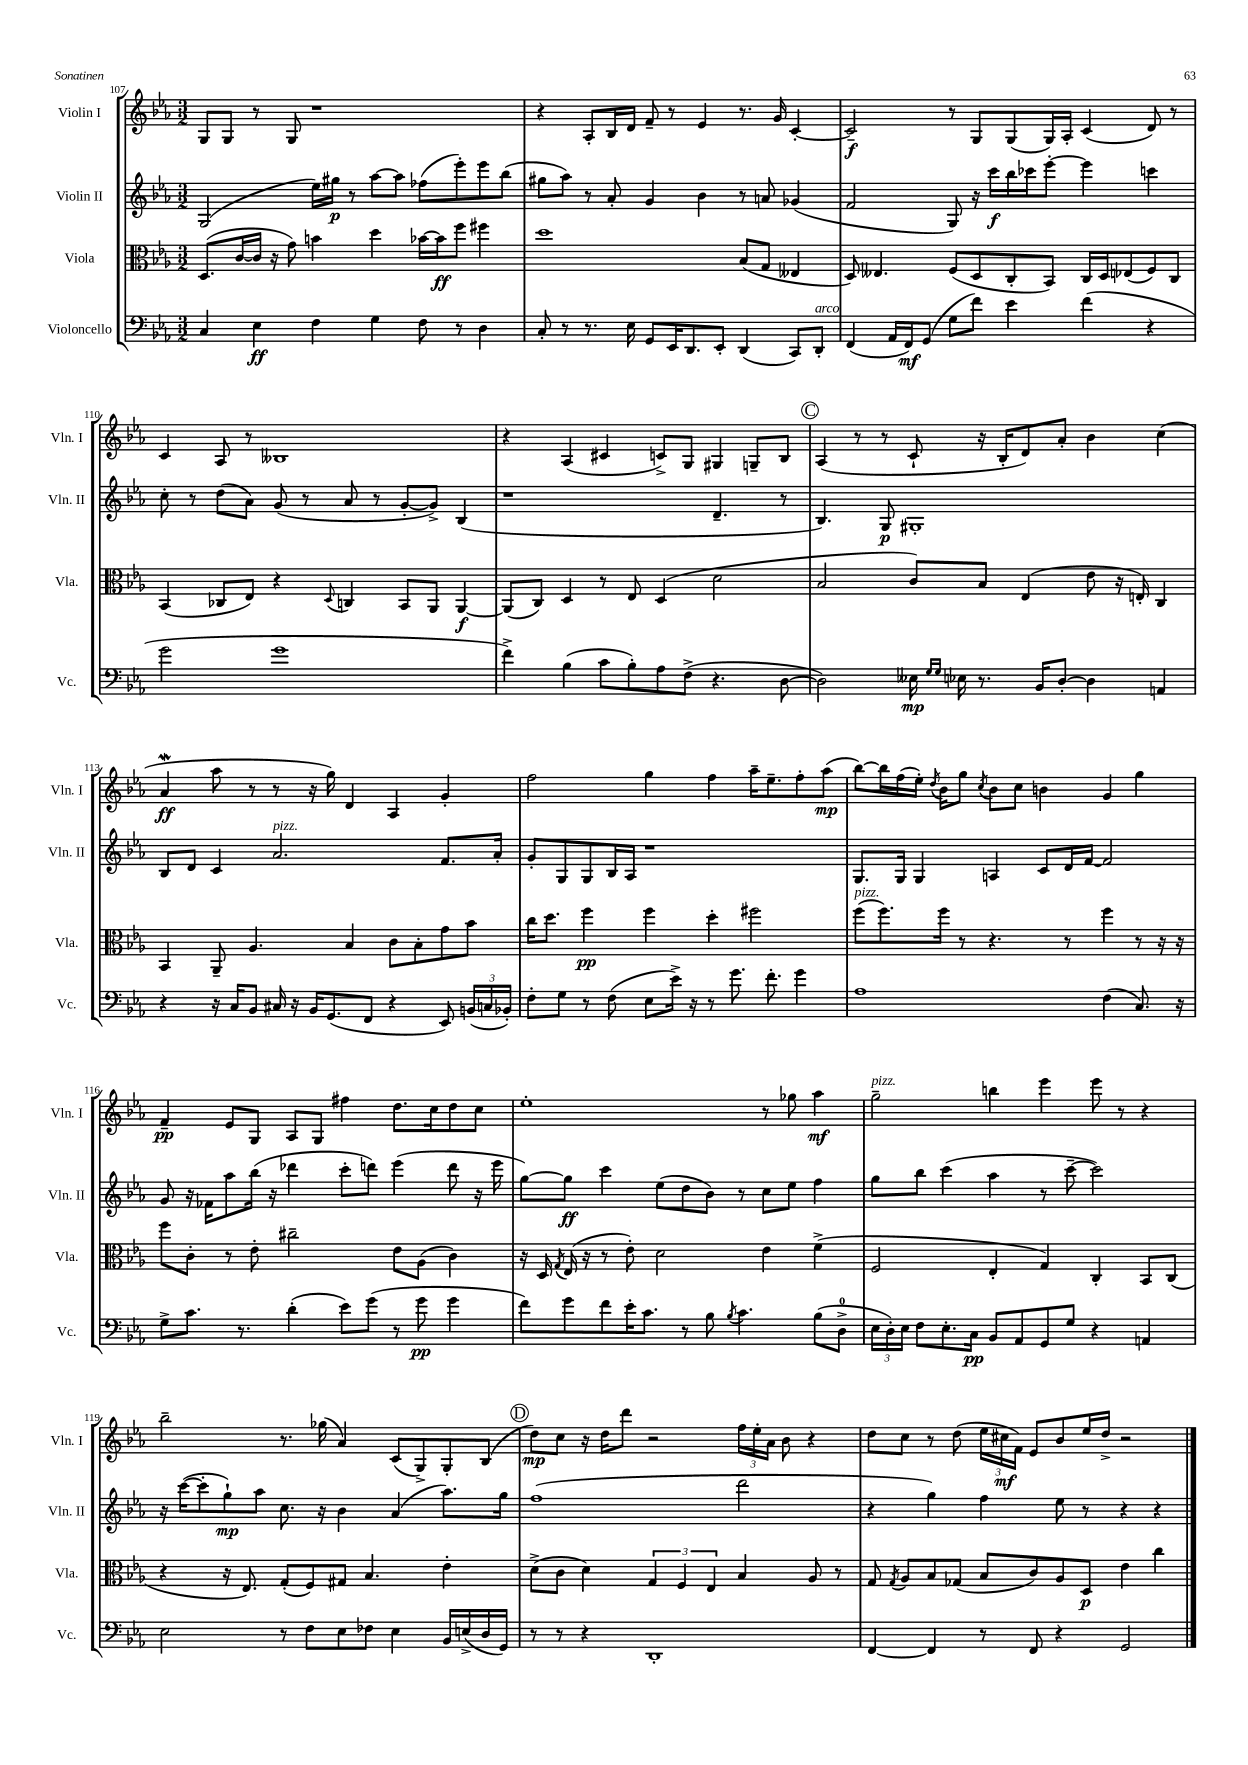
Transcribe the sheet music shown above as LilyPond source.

<<
\new StaffGroup <<
\new Staff = "s0" \with { instrumentName = "Violin I" shortInstrumentName = "Vln. I" } {
    \clef treble \key ees \major \numericTimeSignature \time 3/2
    \autoBeamOff g8[ g8] r8 g8 r1 |
    r4 aes8[-. bes16 d'16] f'8-- r8 ees'4 r8. g'16 c'4~-. |
    c'2--\f r8 g8[ g8( g16) aes16]-. c'4( d'8) r8 |
    c'4 aes8 r8 beses1 |
    r4 aes4( cis'4 c'8[->) g8] gis4 g8[-- bes8] |
    \mark \markup { \circle "C" } aes4( r8 r8 c'8-! r16 bes16[-. d'8) aes'8]-. bes'4 c''4( |
    aes'4\mordent\ff aes''8 r8 r8 r16 g''16) d'4 aes4 g'4-. |
    f''2 g''4 f''4 aes''16[-- ees''8.-- f''8-. aes''8]\mp( |
    bes''8[~) bes''16 f''16( ees''16]-.) \acciaccatura { d''8 } bes'16[ g''8] \acciaccatura { c''8 } bes'8[ c''8] b'4 g'4 g''4 |
    f'4--\pp ees'8[ g8] aes8[ g8] fis''4 d''8.[ c''16 d''8 c''8] |
    ees''1-. r8 ges''8 aes''4\mf |
    g''2--^\markup { \italic "pizz." } b''4 ees'''4 ees'''8 r8 r4 |
    bes''2-- r8. ges''16( aes'4) c'8[( g8->) g8-. bes8]( |
    \mark \markup { \circle "D" } d''8[\mp) c''8] r16 d''16[ d'''8] r2 \tuplet 3/2 { f''16[ ees''16-. aes'16] } bes'8 r4 |
    d''8[ c''8] r8 d''8( \tuplet 3/2 { ees''16[ cis''16\mf f'16]) } ees'8[ bes'8 ees''16 d''16]-> r2 \bar "|." |
}
\new Staff = "s1" \with { instrumentName = "Violin II" shortInstrumentName = "Vln. II" } {
    \clef treble \key ees \major \numericTimeSignature \time 3/2
    \autoBeamOff g2( ees''16[) gis''16]\p r8 aes''8[~ aes''8] fes''8[( ees'''8-.) ees'''8 bes''8]( |
    gis''8[ aes''8]) r8 aes'8-. g'4 bes'4 r8 a'8 ges'4( |
    f'2 g8) r16 c'''16[\f bes''16 ces'''16 ees'''8]~-. ees'''4 c'''4 |
    c''8-. r8 d''8[( aes'8]) g'8( r8 aes'8 r8 g'8[~-. g'8]->) bes4( |
    r1 d'4.-- r8 |
    \mark \markup { \circle "C" } bes4.) g8\p gis1-. |
    bes8[ d'8] c'4 aes'2.^\markup { \italic "pizz." } f'8.[ aes'16]-. |
    g'8[-. g8 g8 bes16 aes16] r1 |
    g8.[ g16] g4 a4 c'8[ d'16 f'16]~ f'2 |
    g'8 r16 fes'16[ aes''8 bes''16]( r16 des'''4 c'''8[-. d'''8]) ees'''4( d'''8 r16 ees'''16 |
    g''8[~) g''8]\ff c'''4 ees''8[( d''8 bes'8]) r8 c''8[ ees''8] f''4 |
    g''8[ bes''8] c'''4( aes''4 r8 c'''8~-- c'''2) |
    r16 c'''16[~( c'''8-. g''8-!\mp) aes''8] c''8. r16 bes'4 aes'4( aes''8.[) g''16] |
    \mark \markup { \circle "D" } f''1( d'''2 |
    r4 g''4) f''4 ees''8 r8 r4 r4 \bar "|." |
}
\new Staff = "s2" \with { instrumentName = "Viola" shortInstrumentName = "Vla." } {
    \clef alto \key ees \major \numericTimeSignature \time 3/2
    \autoBeamOff d8.[( c'16~ c'16] r16 g'8) b'4 d''4 bes'16[~ bes'16\ff f''8] fis''4 |
    d''1 bes8[( g8] eeses4 |
    d8) eeses4. f8[( d8 c8-. bes,8]) c16[ d16 ees8( f8) c8] |
    bes,4( ces8[ ees8]) r4 \appoggiatura { d8 } c4 bes,8[ aes,8] aes,4~\f |
    aes,8[( c8]) d4 r8 ees8 d4( d'2 |
    \mark \markup { \circle "C" } bes2 c'8[) bes8] ees4( ees'8 r16 e16-.) c4 |
    bes,4 aes,8-- aes4. bes4 c'8[ bes8-. g'8 bes'8] |
    c''16[ d''8.] f''4\pp f''4 d''4-. fis''2 |
    f''8[^\markup { \italic "pizz." }( f''8.) f''16] r8 r4. r8 f''4 r8 r16 r16 |
    f''8[ c'8]-. r8 ees'8-. cis''2-- ees'8[ aes8]( c'4) |
    r16 d16 \acciaccatura { g8 } ees16( r16 r8 ees'8-.) d'2 ees'4 f'4->( |
    f2 ees4-. g4) c4-. bes,8[ c8]( |
    r4 r16 ees8.) g8[-.( f8) gis8] bes4. ees'4-. |
    \mark \markup { \circle "D" } d'8[->( c'8] d'4) \tuplet 3/2 { g4 f4 ees4 } bes4 aes8 r8 |
    g8 \acciaccatura { g8 } aes8[ bes8 ges8]( bes8[ c'8) aes8 d8]\p ees'4 c''4 \bar "|." |
}
\new Staff = "s3" \with { instrumentName = "Violoncello" shortInstrumentName = "Vc." } {
    \clef bass \key ees \major \numericTimeSignature \time 3/2
    \autoBeamOff c4 ees4\ff f4 g4 f8 r8 d4 |
    c8-. r8 r8. ees16 g,8[ ees,16 d,8. ees,8]-. d,4( c,8[) d,8]-.^\markup { \italic "arco" } |
    f,4( aes,16[ f,16\mf) g,8]( g8[ f'8]) ees'4 f'4( r4 |
    g'2 g'1 |
    f'4->) bes4( c'8[ bes8-.) aes8 f8]->( r4. d8~ |
    \mark \markup { \circle "C" } d2) eeses16\mp \grace { g16[ g16] } ees16 r8. bes,16[ d8]~-. d4 a,4 |
    r4 r16 c16[ bes,8] cis16 r16 bes,16[ g,8.( f,8] r4 ees,8) \tuplet 3/2 { b,16[( c16 bes,16]-.) } |
    f8[-. g8] r8 f8( ees8[ ees'16]->) r16 r8 g'8. f'8.-. g'4 |
    aes1 f4( c8.) r16 |
    g8[-> c'8.] r8. d'4-.( ees'8[) g'8]( r8 g'8\pp g'4 |
    f'8[) g'8 f'8 ees'16-. c'8.] r8 bes8 \acciaccatura { bes8 } c'4. bes8[( d8]-0-> |
    \tuplet 3/2 { ees16[ d16-.) ees16] } f8[ ees8.-. c16]\pp bes,8[ aes,8 g,8 g8] r4 a,4 |
    ees2 r8 f8[ ees8 fes8] ees4 bes,16[ e16->( d16 g,16]) |
    \mark \markup { \circle "D" } r8 r8 r4 d,1-. |
    f,4~ f,4 r8 f,8 r4 g,2 \bar "|." |
}
>>
>>
\layout { \context { \Score currentBarNumber = #107 } }
